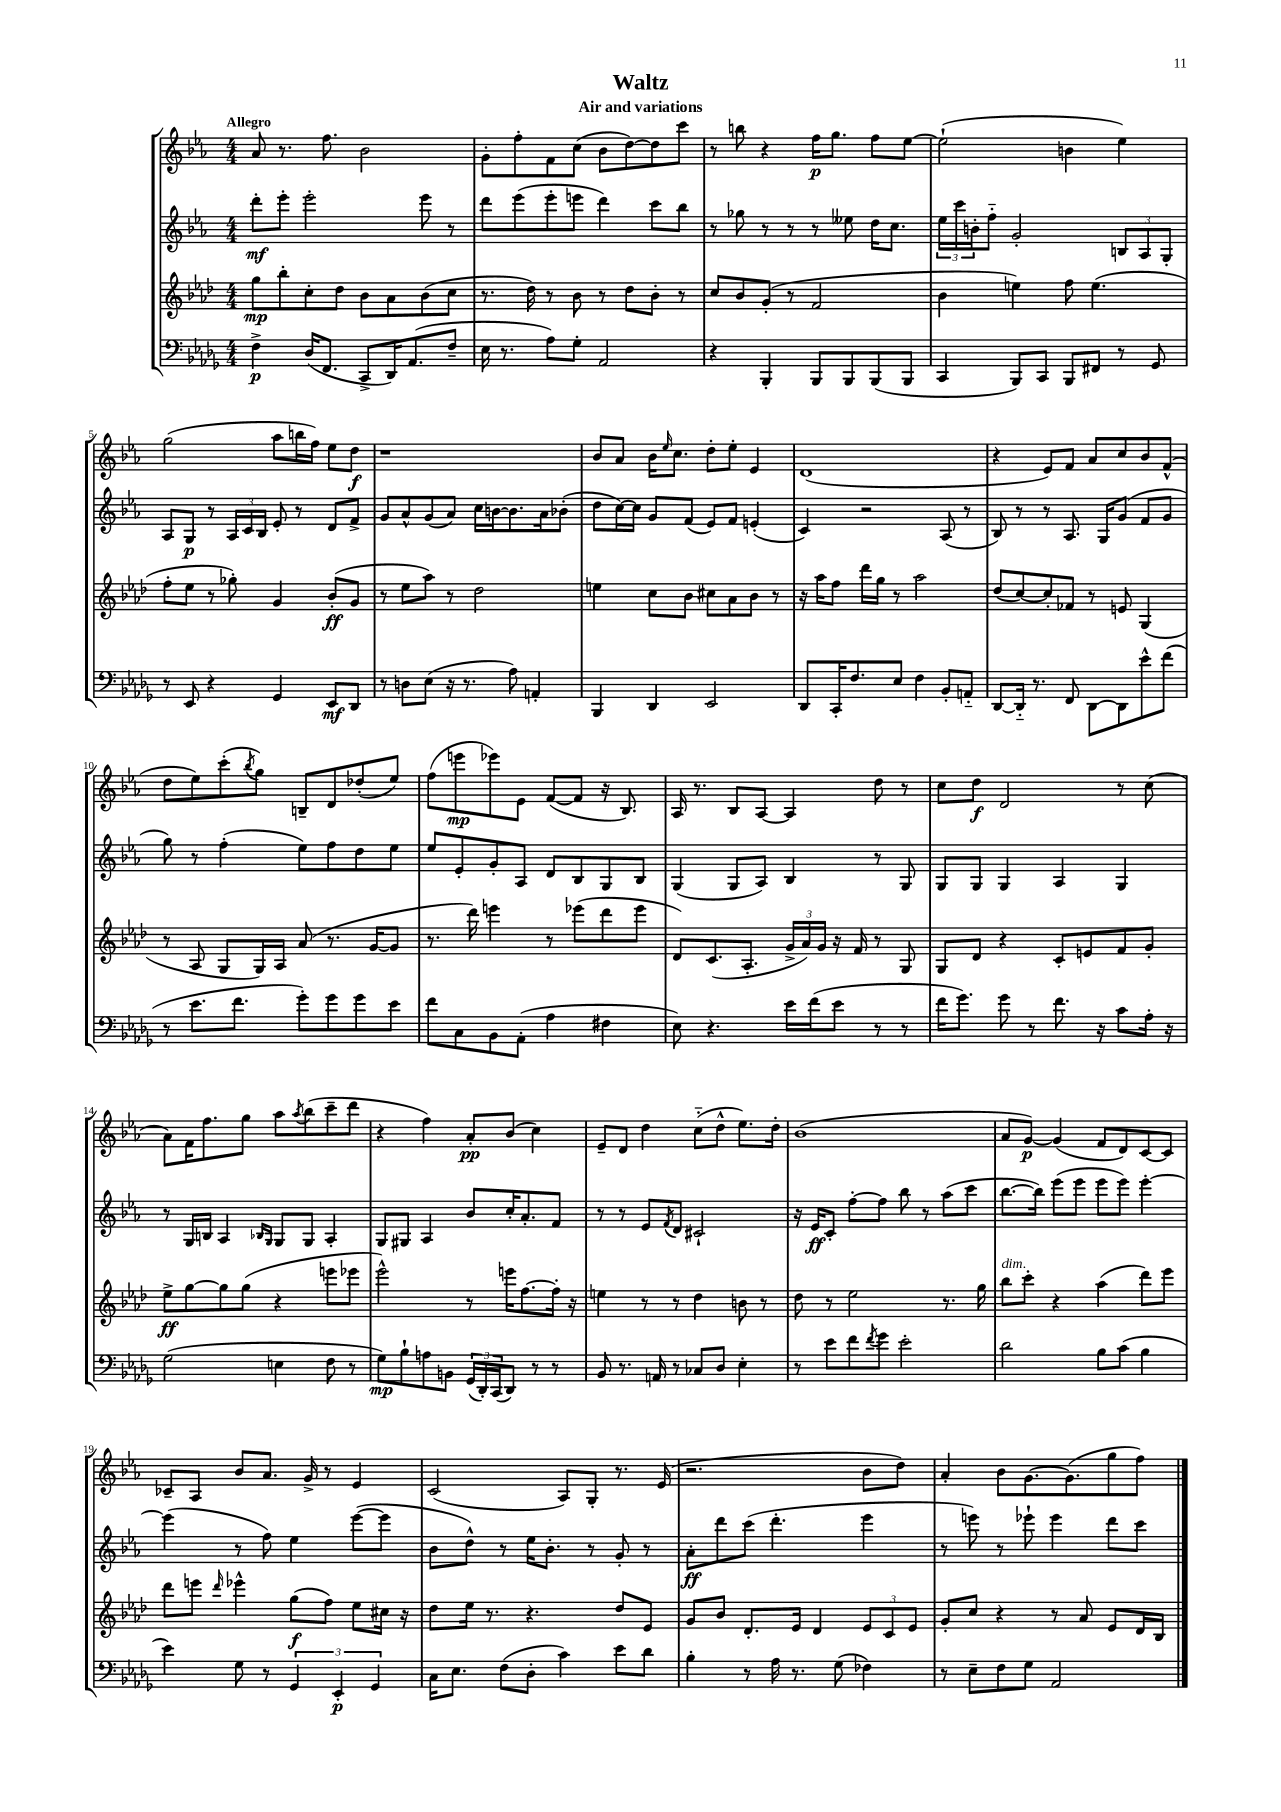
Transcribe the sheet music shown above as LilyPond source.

\header { title = "Waltz" subtitle = "Air and variations" }
<<
\new StaffGroup <<
\new Staff = "s0" {
    \clef treble \key ees \major \numericTimeSignature \time 4/4 \tempo "Allegro"
    aes'8 r8. f''8. bes'2 |
    g'8-. f''8-. f'8 c''8( bes'8 d''8~) d''8 c'''8 |
    r8 b''8 r4 f''16\p g''8. f''8 ees''8~ |
    ees''2-!( b'4 ees''4) |
    g''2( aes''8 b''16 f''16) ees''8 d''8\f |
    r1 |
    bes'8 aes'8 bes'16 \grace { ees''16 } c''8. d''8-. ees''8-. ees'4 |
    d'1( |
    r4 ees'8) f'8 aes'8 c''8 bes'8 f'8-^( |
    d''8 ees''8) c'''8-.( \acciaccatura { bes''8 } g''8) b8-- d'8 des''8-.( ees''8) |
    f''8( e'''8\mp ees'''8) ees'8 f'8~( f'8 r16 bes8.) |
    aes16 r8. bes8 aes8~ aes4 d''8 r8 |
    c''8 d''8\f d'2 r8 c''8( |
    aes'8) f'16 f''8. g''8 aes''8 \acciaccatura { aes''8 } bes''8( c'''8-- d'''8 |
    r4 f''4) aes'8-.\pp bes'8( c''4) |
    ees'8-- d'8 d''4 c''8-_( d''8-^ ees''8.) d''16-. |
    bes'1( |
    aes'8 g'8~\p) g'4( f'8 d'8) c'8~ c'8 |
    ces'8-- aes8 bes'8 aes'8. g'16-> r8 ees'4 |
    c'2( aes8) g8-. r8. ees'16( |
    r2. bes'8 d''8) |
    aes'4-. bes'8 g'8.~ g'8.( g''8 f''8) \bar "|." |
}
\new Staff = "s1" {
    \clef treble \key ees \major \numericTimeSignature \time 4/4
    d'''8-.\mf ees'''8-. ees'''2-. ees'''8 r8 |
    d'''8 ees'''8( ees'''8-. e'''8 d'''4) c'''8 bes''8 |
    r8 ges''8 r8 r8 r8 eeses''8 d''16 c''8. |
    \tuplet 3/2 { ees''16 c'''16 b'16-. } f''8-_ g'2-. \tuplet 3/2 { b8 aes8 g8-. } |
    aes8 g8\p r8 \tuplet 3/2 { aes16 c'16 bes16 } ees'8-. r8 d'8 f'8-> |
    g'8 aes'8-^ g'8( aes'8) c''16 b'16~ b'8. aes'16 bes'8-.( |
    d''8 c''16~) c''16 g'8 f'8( ees'8) f'8 e'4-.( |
    c'4) r2 aes8( r8 |
    bes8) r8 r8 aes8. g16 g'8( f'8 g'8 |
    g''8) r8 f''4-.( ees''8) f''8 d''8 ees''8 |
    ees''8 ees'8-. g'8-. aes8 d'8 bes8 g8 bes8 |
    g4( g8 aes8) bes4 r8 g8 |
    g8 g8 g4 aes4 g4 |
    r8 g16 b16 aes4 \grace { bes16 g16 } g8 g8 aes4-. |
    g8 gis8 aes4 bes'8 c''16-. aes'8.-. f'8 |
    r8 r8 ees'8 \acciaccatura { f'8 } d'8 cis'2-! |
    r16 ees'16\ff c'8-. f''8~-. f''8 bes''8 r8 aes''8( c'''8 |
    bes''8.~ bes''16) ees'''8( ees'''8 ees'''8 ees'''8) ees'''4~-. |
    ees'''4( r8 f''8) ees''4 ees'''8~( ees'''8 |
    bes'8 d''8-^) r8 ees''16 bes'8.-. r8 g'8-. r8 |
    aes'8-.\ff d'''8 c'''8( d'''4.-. ees'''4 |
    r8 e'''8) r8 ees'''8-! ees'''4 d'''8 c'''8 \bar "|." |
}
\new Staff = "s2" {
    \clef treble \key aes \major \numericTimeSignature \time 4/4
    g''8\mp bes''8-. c''8-. des''8 bes'8 aes'8 bes'8( c''8 |
    r8. des''16) r8 bes'8 r8 des''8 bes'8-. r8 |
    c''8 bes'8 g'8-.( r8 f'2 |
    bes'4 e''4) f''8 e''4.( |
    f''8-. ees''8 r8 ges''8-.) g'4 bes'8-.\ff( g'8 |
    r8 ees''8 aes''8) r8 des''2 |
    e''4 c''8 bes'8 cis''8 aes'8 bes'8 r8 |
    r16 aes''16 f''8 des'''16 g''16 r8 aes''2 |
    des''8( c''8~) c''8-. fes'8 r8 e'8 g4( |
    r8 aes8 g8 g16) aes16 aes'8( r8. g'16~ g'8 |
    r8. des'''16) e'''4 r8 ees'''8( des'''8 ees'''8 |
    des'8) c'8.( aes8.-. \tuplet 3/2 { g'16-> aes'16) g'16 } r16 f'16 r8 g8 |
    g8 des'8 r4 c'8-. e'8 f'8 g'8-. |
    ees''8->\ff g''8~ g''8 g''8( r4 e'''8 ees'''8 |
    ees'''2-^) r8 e'''16 f''8.~ f''16-. r16 |
    e''4 r8 r8 des''4 b'8 r8 |
    des''8 r8 ees''2 r8. g''16 |
    bes''8^\markup { \italic "dim." } c'''8-. r4 aes''4( des'''8) ees'''8 |
    des'''8 e'''8 \grace { des'''16 } ees'''4-^ g''8\f( f''8) ees''8 cis''16 r16 |
    des''8 ees''16 r8. r4. des''8 ees'8 |
    g'8 bes'8 des'8.-. ees'16 des'4 \tuplet 3/2 { ees'8 c'8 ees'8 } |
    g'8-. c''8 r4 r8 aes'8 ees'8 des'16 bes16 \bar "|." |
}
\new Staff = "s3" {
    \clef bass \key des \major \numericTimeSignature \time 4/4
    f4->\p des16( f,8. c,8-> des,16) aes,8.( f8-- |
    ees16 r8. aes8) ges8-. aes,2 |
    r4 bes,,4-. bes,,8 bes,,8 bes,,8( bes,,8 |
    c,4 bes,,8) c,8 bes,,8 fis,8 r8 ges,8 |
    r8 ees,8 r4 ges,4 ees,8\mf des,8 |
    r8 d8 ees8( r16 r8. aes8) a,4-. |
    bes,,4 des,4 ees,2 |
    des,8 c,16-. f8. ees8 f4 bes,8-. a,8-_ |
    des,8~ des,16-_ r8. f,8 des,8~ des,8 ees'8-^ f'8( |
    r8 ees'8. f'8. ges'8-.) ges'8 ges'8 ees'8 |
    f'8 c8 bes,8 aes,8-.( aes4 fis4 |
    ees8) r4. ees'16 f'16( ees'8 r8 r8 |
    f'16 ges'8.) ges'8 r8 f'8. r16 c'8 aes16-. r16 |
    ges2( e4 f8 r8 |
    ges8\mp) bes8-! a8 b,8 \tuplet 3/2 { ges,16( des,16-.) c,16( } des,8) r8 r8 |
    bes,8 r8. a,16 r8 ces8 des8 ees4-. |
    r8 ees'8 f'8 \acciaccatura { f'8 } ges'8 ees'2-. |
    des'2 bes8 c'8( bes4 |
    ees'4) ges8 r8 \tuplet 3/2 { ges,4 ees,4-.\p ges,4 } |
    c16 ees8. f8( des8-. c'4) ees'8 des'8 |
    bes4-. r8 aes16 r8. ges8( fes4) |
    r8 ees8-- f8 ges8 aes,2 \bar "|." |
}
>>
>>
